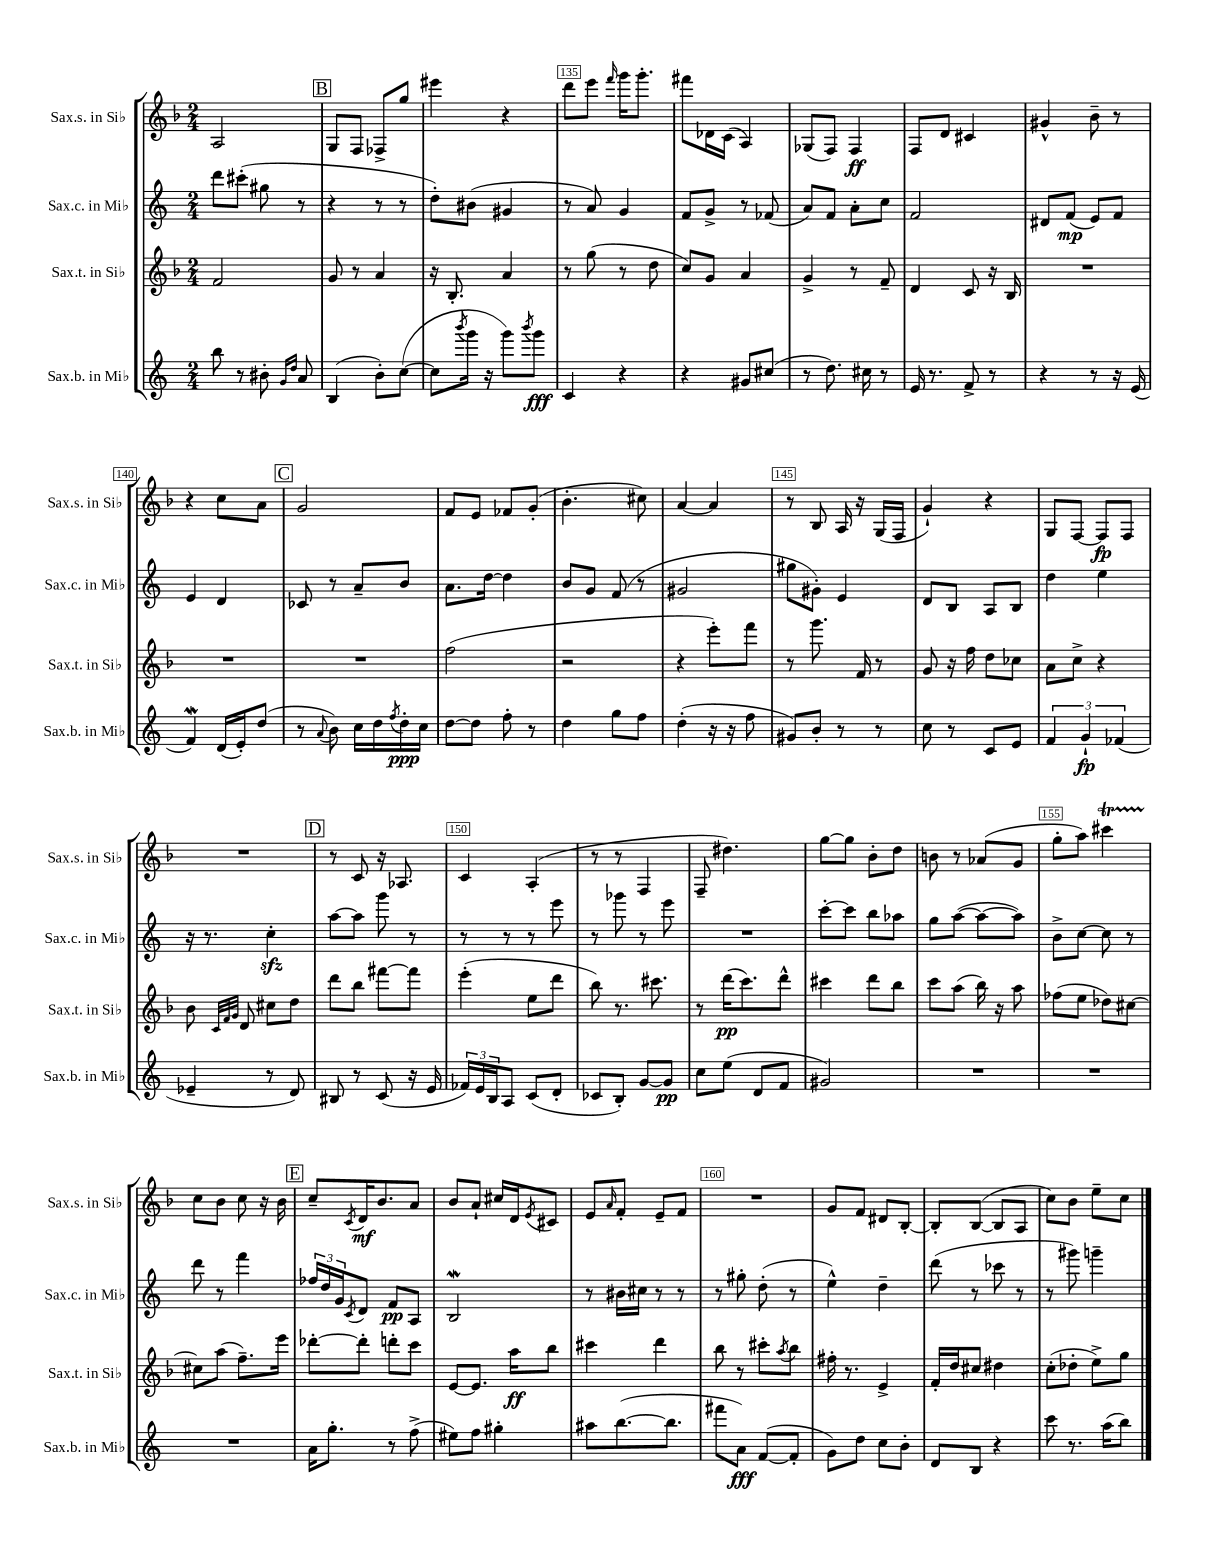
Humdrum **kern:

**kern	**dynam	**kern	**dynam	**kern	**dynam	**kern	**dynam
*part4	*part4	*part3	*part3	*part2	*part2	*part1	*part1
*staff4	*staff4	*staff3	*staff3	*staff2	*staff2	*staff1	*staff1
*I"Sax.b. in Mi♭	*	*I"Sax.t. in Si♭	*	*I"Sax.c. in Mi♭	*	*I"Sax.s. in Si♭	*
*I'Sax.b. in Mi♭	*	*I'Sax.t. in Si♭	*	*I'Sax.c. in Mi♭	*	*I'Sax.s. in Si♭	*
*clefG2	*	*clefG2	*	*clefG2	*	*clefG2	*
*k[]	*	*k[b-]	*	*k[]	*	*k[b-]	*
*M2/4	*	*M2/4	*	*M2/4	*	*M2/4	*
=132	=132	=132	=132	=132	=132	=132	=132
8bb\	.	2f/	.	8ddd\L	.	2A/	.
8r	.	.	.	(8ccc#X'\J	.	.	.
8b#X'\	.	.	.	8gg#X\	.	.	.
16qqg/LL	.	.	.	.	.	.	.
16qqdd/JJ	.	.	.	.	.	.	.
8a/	.	.	.	8r	.	.	.
!!LO:REH:place=s1:t=B
=133	=133	=133	=133	=133	=133	=133	=133
(4B/	.	8g/	.	4r	.	8G/L	.
.	.	8r	.	.	.	8F/J	.
8b'\L)	.	4a/	.	8r	.	8F-X^/L	.
([8cc\J	.	.	.	8r	.	8gg/J	.
=134	=134	=134	=134	=134	=134	=134	=134
8cc\L]	.	16r	.	8dd'\L)	.	4eee#X\	.
.	.	8.B-'/	.	.	.	.	.
8qbbb/	.	.	.	.	.	.	.
16ggg\Jk	.	.	.	(8b#X\J	.	.	.
16r	.	.	.	.	.	.	.
8ggg\L)	.	4a/	.	4g#X/	.	4r	.
8qbbb/	.	.	.	.	.	.	.
8ggg\J	fff	.	.	.	.	.	.
=135	=135	=135	=135	=135	=135	=135	=135
4c/	.	8r	.	8r	.	8ddd\L	.
.	.	(8gg\	.	8a/)	.	8eee\J	.
.	.	.	.	.	.	16qqfff/	.
4r	.	8r	.	4g/	.	16ggg\KL	.
.	.	.	.	.	.	8.ggg'\J	.
.	.	8dd\	.	.	.	.	.
=136	=136	=136	=136	=136	=136	=136	=136
4r	.	8cc/L)	.	8f/L	.	8fff#X\L	.
.	.	8g/J	.	8g^/J	.	16d-X\L	.
.	.	.	.	.	.	(16c\JJ	.
8g#X/L	.	4a/	.	8r	.	4A/)	.
(8cc#X/J	.	.	.	(8f-X/	.	.	.
=137	=137	=137	=137	=137	=137	=137	=137
8r	.	4g^/	.	8a/L)	.	(8G-X/L	.
8.dd\)	.	.	.	8f/J	.	8F/J)	.
.	.	8r	.	8a'\L	.	4F/	ff
16cc#X\	.	.	.	.	.	.	.
8r	.	8f~/	.	8cc\J	.	.	.
=138	=138	=138	=138	=138	=138	=138	=138
16e/	.	4d/	.	2f/	.	8F/L	.
8.r	.	.	.	.	.	.	.
.	.	.	.	.	.	8d/J	.
8f^/	.	8c/	.	.	.	4c#X/	.
8r	.	16r	.	.	.	.	.
.	.	16B-/	.	.	.	.	.
=139	=139	=139	=139	=139	=139	=139	=139
4r	.	2r	.	8d#X/L	.	4g#X^^/	.
.	.	.	.	(8f/J	mp	.	.
8r	.	.	.	8e/L)	.	8b-~\	.
16r	.	.	.	8f/J	.	8r	.
(16e/	.	.	.	.	.	.	.
!!LO:LB:g=z
=140	=140	=140	=140	=140	=140	=140	=140
4fw/)	.	2r	.	4e/	.	4r	.
(16d/LL	.	.	.	4d/	.	8cc\L	.
16e'/J)	.	.	.	.	.	.	.
(8dd/J	.	.	.	.	.	8a\J	.
!!LO:REH:place=s1:t=C
=141	=141	=141	=141	=141	=141	=141	=141
8r	.	2r	.	8c-X/	.	2g/	.
8qqa/	.	.	.	.	.	.	.
8b\)	.	.	.	8r	.	.	.
16cc\LL	.	.	.	8a~/L	.	.	.
16dd\	.	.	.	.	.	.	.
8qff/	.	.	.	.	.	.	.
16dd'\	ppp	.	.	8b/J	.	.	.
16cc\JJ	.	.	.	.	.	.	.
=142	=142	=142	=142	=142	=142	=142	=142
[8dd\L	.	(2ff\	.	8.a\L	.	8f/L	.
8dd\J]	.	.	.	.	.	8e/J	.
.	.	.	.	[16dd\Jk	.	.	.
8ff'\	.	.	.	4dd\]	.	8f-X/L	.
8r	.	.	.	.	.	(8g'/J	.
=143	=143	=143	=143	=143	=143	=143	=143
4dd\	.	2r	.	8b/L	.	4.b-'\	.
.	.	.	.	8g/J	.	.	.
8gg\L	.	.	.	(8f/	.	.	.
8ff\J	.	.	.	8r	.	8cc#X\)	.
=144	=144	=144	=144	=144	=144	=144	=144
(4dd'\	.	4r	.	2g#X/	.	[4a/	.
16r	.	8eee'\L)	.	.	.	4a/]	.
16r	.	.	.	.	.	.	.
8ff\	.	8fff\J	.	.	.	.	.
=145	=145	=145	=145	=145	=145	=145	=145
8g#X/L)	.	8r	.	8gg#X\L	.	8r	.
8b'/J	.	8.ggg\	.	8g#X'\J)	.	8B-/	.
8r	.	.	.	4e/	.	16A/	.
.	.	16f/	.	.	.	16r	.
8r	.	8r	.	.	.	(16G/LL	.
.	.	.	.	.	.	16F/JJ	.
=146	=146	=146	=146	=146	=146	=146	=146
8cc\	.	8g/	.	8d/L	.	4g`/)	.
8r	.	16r	.	8B/J	.	.	.
.	.	16ff\	.	.	.	.	.
8c/L	.	8dd\L	.	8A/L	.	4r	.
8e/J	.	8cc-X\J	.	8B/J	.	.	.
=147	=147	=147	=147	=147	=147	=147	=147
6f/	.	8a\L	.	4dd\	.	8G/L	.
.	.	8cc^\J	.	.	.	[8F/J	.
6g`/	fp	.	.	.	.	.	.
.	.	4r	.	4ee\	.	8F/L]	fp
(6f-X/	.	.	.	.	.	.	.
.	.	.	.	.	.	8F/J	.
!!LO:LB:g=z
=148	=148	=148	=148	=148	=148	=148	=148
4e-X~/	.	8b-\	.	16r	.	2r	.
.	.	.	.	8.r	.	.	.
.	.	32qqc/LLL	.	.	.	.	.
.	.	32qqf/	.	.	.	.	.
.	.	32qqg/JJJ	.	.	.	.	.
.	.	8d/	.	.	.	.	.
8r	.	8cc#X\L	.	4cczz'\	.	.	.
8d/)	.	8dd\J	.	.	.	.	.
!!LO:REH:place=s1:t=D
=149	=149	=149	=149	=149	=149	=149	=149
8B#X/	.	8ddd\L	.	[8aa\L	.	8r	.
8r	.	8bb-\J	.	8aa\J]	.	8c/	.
(8c/	.	[8fff#X\L	.	8ggg\	.	16r	.
.	.	.	.	.	.	8.A-X/	.
16r	.	8fff#\J]	.	8r	.	.	.
16e/	.	.	.	.	.	.	.
=150	=150	=150	=150	=150	=150	=150	=150
24f-X/LL)	.	(4eee'\	.	8r	.	4c/	.
24e/	.	.	.	.	.	.	.
24B/J	.	.	.	.	.	.	.
8A/J	.	.	.	8r	.	.	.
(8c/L	.	8ee\L	.	8r	.	(4A'/	.
8d'/J	.	8ddd\J	.	8eee\	.	.	.
=151	=151	=151	=151	=151	=151	=151	=151
8c-X/L	.	8bb-\)	.	8r	.	8r	.
8B'/J)	.	8.r	.	8ggg-X\	.	8r	.
[8g/L	.	.	.	8r	.	4F/	.
.	.	8.ccc#X\	.	.	.	.	.
8g/J]	pp	.	.	8eee\	.	.	.
=152	=152	=152	=152	=152	=152	=152	=152
8cc\L	.	8r	.	2r	.	8F~/	.
(8ee\J	.	(16ddd\KL	pp	.	.	4.dd#X\)	.
.	.	8.ccc\)	.	.	.	.	.
8d/L	.	.	.	.	.	.	.
8f/J	.	8ddd^^\J	.	.	.	.	.
=153	=153	=153	=153	=153	=153	=153	=153
2g#X/)	.	4ccc#X\	.	[8ccc'\L	.	[8gg\L	.
.	.	.	.	8ccc\J]	.	8gg\J]	.
.	.	8ddd\L	.	8bb\L	.	8b-'\L	.
.	.	8bb-\J	.	8aa-X\J	.	8dd\J	.
=154	=154	=154	=154	=154	=154	=154	=154
2r	.	8ccc\L	.	8gg\L	.	8bn\	.
.	.	(8aa\J	.	([8aa\J	.	8r	.
.	.	16bb-\)	.	8aa\L_	.	(8a-X/L	.
.	.	16r	.	.	.	.	.
.	.	8aa\	.	8aa\J])	.	8g/J	.
=155	=155	=155	=155	=155	=155	=155	=155
2r	.	(8ff-X\L	.	8b^\L	.	8gg'\L	.
.	.	8ee\J	.	[8cc\J	.	8aa\J)	.
.	.	8dd-X\L)	.	8cc\]	.	4ccc#Xt\	.
.	.	[8cc#X\J	.	8r	.	.	.
!!LO:LB:g=z
=156	=156	=156	=156	=156	=156	=156	=156
2r	.	8cc#X\L]	.	8ddd\	.	8cc\L	.
.	.	(8aa\J	.	8r	.	8b-\J	.
.	.	8.ff~\L)	.	4fff\	.	8cc\	.
.	.	.	.	.	.	16r	.
.	.	16eee\Jk	.	.	.	16b-\	.
!!LO:REH:place=s1:t=E
=157	=157	=157	=157	=157	=157	=157	=157
16a\KL	.	[8ddd-X'\L	.	24ff-X/LL	.	8cc~/L	.
.	.	.	.	24dd/	.	.	.
8.gg'\J	.	.	.	.	.	.	.
.	.	.	.	24g/J	.	.	.
.	.	.	.	8qc/	.	8qc/	.
.	.	8ddd-'\J]	.	8d/J	.	16d/K	mf
.	.	.	.	.	.	8.b-/	.
8r	.	8dddn'\L	.	8f/L	pp	.	.
(8ff^\	.	8ccc\J	.	8A/J	.	8a/J	.
=158	=158	=158	=158	=158	=158	=158	=158
8ee#X\L)	.	[8e/L	.	2BW/	.	8b-/L	.
8ff\J	.	8.e/J]	.	.	.	8a`/J	.
4gg#X'\	.	.	.	.	.	16cc#X/LL	.
.	.	16aa\KL	ff	.	.	16d/J	.
.	.	.	.	.	.	8qe/	.
.	.	8bb-\J	.	.	.	8c#X/J	.
=159	=159	=159	=159	=159	=159	=159	=159
8aa#X\L	.	4ccc#X\	.	8r	.	8e/L	.
.	.	.	.	.	.	16qqa/	.
([8.bb\	.	.	.	16b#X\LL	.	8f'/J	.
.	.	.	.	16cc#X\JJ	.	.	.
.	.	4ddd\	.	8r	.	8e~/L	.
8.bb\J]	.	.	.	.	.	.	.
.	.	.	.	8r	.	8f/J	.
=160	=160	=160	=160	=160	=160	=160	=160
8fff#X\L	.	8bb-\	.	8r	.	2r	.
8a\J)	fff	8r	.	8gg#X'\	.	.	.
([8f/L	.	8ccc#X'\L	.	(8dd'\	.	.	.
.	.	8qaa/	.	.	.	.	.
8f'/J]	.	8bb-\J	.	8r	.	.	.
=161	=161	=161	=161	=161	=161	=161	=161
8g\L)	.	16ff#X'\	.	4ee^^\)	.	8g/L	.
.	.	8.r	.	.	.	.	.
8dd\J	.	.	.	.	.	8f/J	.
8cc\L	.	4e^/	.	4dd~\	.	8d#X/L	.
8b'\J	.	.	.	.	.	[8B-'/J	.
=162	=162	=162	=162	=162	=162	=162	=162
8d/L	.	16f'/LL	.	(8ddd\	.	8B-'/L]	.
.	.	16dd/J	.	.	.	.	.
8B/J	.	8cc#X/J	.	8r	.	([8B-/J	.
4r	.	4dd#X\	.	8ccc-X\	.	8B-/L]	.
.	.	.	.	8r	.	8A/J	.
=163	=163	=163	=163	=163	=163	=163	=163
8ccc\	.	(8cc'\L	.	8r	.	8cc\L)	.
8.r	.	8dd-X'\J	.	8ggg#X\)	.	8b-\J	.
.	.	8ee^\L)	.	4gggn~\	.	8ee~\L	.
(16aa\KL	.	.	.	.	.	.	.
8bb\J)	.	8gg\J	.	.	.	8cc\J	.
==	==	==	==	==	==	==	==
*-	*-	*-	*-	*-	*-	*-	*-
